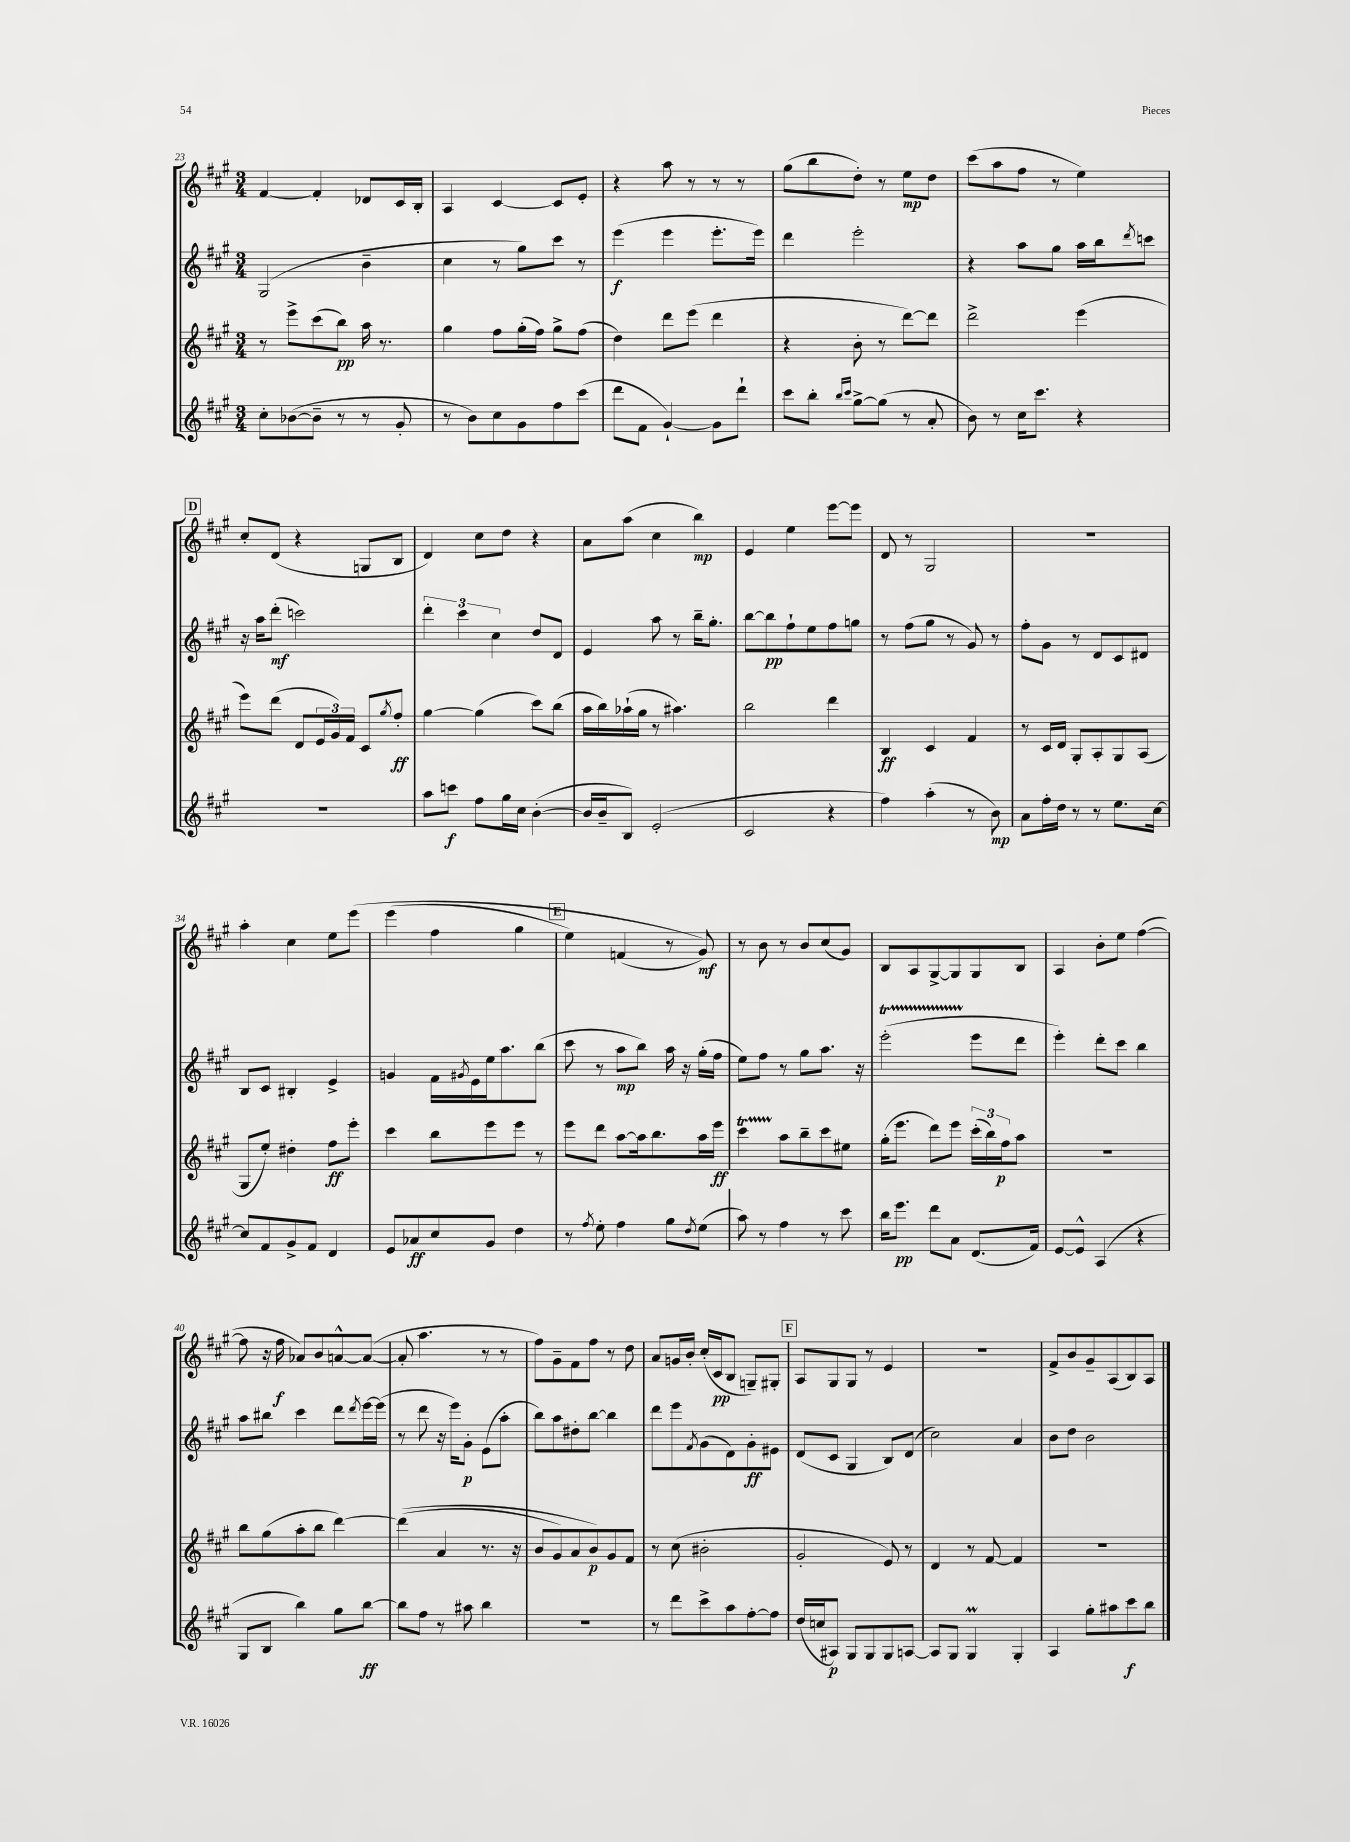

**kern	**kern	**kern	**kern
*staff4	*staff3	*staff2	*staff1
*clefG2	*clefG2	*clefG2	*clefG2
*k[f#c#g#]	*k[f#c#g#]	*k[f#c#g#]	*k[f#c#g#]
*M3/4	*M3/4	*M3/4	*M3/4
8cc#'\L	8r	(2G#/	[4f#/
([8b-\	8eee^\L	.	.
8b-~\]J	(8ccc#\	.	4f#'/]
8r	8bb\J)	.	.
8r	16aa\	4b~\	8d-/L
.	8.r	.	.
8g#'/	.	.	16c#/L
.	.	.	16B'/JJ
=	=	=	=
8r	4gg#\	4cc#\	4A/
8b\L)	.	.	.
8cc#\	8ff#\L	8r	[4c#/
8g#\	(16gg#'\L	8gg#\L)	.
.	16ff#\JJ)	.	.
8ff#\	8gg#^\L	8ccc#\J	8c#/]L
(8ccc#\J	(8ff#\J	8r	8e'/J
=	=	=	=
8ddd\L	4dd\)	(4eee\	4r
8f#\J	.	.	.
[4g#`/)	8ddd\L	4eee\	8aa\
.	(8eee\J	.	8r
8g#\]L	4ddd\	8.eee'\L	8r
8ddd`\J	.	.	8r
.	.	16eee\Jk)	.
=	=	=	=
8ccc#\L	4r	4ddd\	(8gg#\L
8bb'\J	.	.	8bb\
16qqbb/LL	.	.	.
16qqccc#/JJ	.	.	.
[8gg#^\L	8b'\	2eee'\	8dd'\J)
(8gg#\]J	8r	.	8r
8r	[8ddd\L)	.	8ee\L
8a'/	8ddd\]J	.	8dd\J
=	=	=	=
8b\)	2ddd^\	4r	(8ccc#\L
8r	.	.	8aa\
16cc#\LK	.	8aa\L	8ff#\J
8.ccc#\J	.	.	.
.	.	8gg#\J	8r
4r	(4eee\	16aa\LL	4ee\)
.	.	16bb\J	.
.	.	8qddd/	.
.	.	8ccc\J	.
=	=	=	=
2.r	8eee\L)	16r	8cc#'/L
.	.	16aa\LK	.
.	(8ddd\J	(8ddd'\J	(8d/J
.	8d/L	2ccc\)	4r
.	24e/L	.	.
.	24g#/)	.	.
.	24f#/JJ	.	.
.	8c#/L	.	8G/L
.	8qgg#/	.	.
.	8ff#'/J	.	8B/J
=	=	=	=
8aa\L	[4gg#\	6ddd'\	4d/)
8ccc\J	.	.	.
.	.	6ccc#\	.
8ff#\L	(4gg#\]	.	8cc#\L
.	.	6cc#\	.
16gg#\L	.	.	8dd\J
16cc#\JJ	.	.	.
([4b'\	8ccc#\L)	8dd/L	4r
.	(8bb\J	8d/J	.
=	=	=	=
16b/]LL	16aa\LL	4e/	8a\L
16b~/J	16bb\)	.	.
8B/J)	(16aa-`\	.	(8aa\J
.	16gg#\JJ	.	.
(2e'/	8r	8aa\	4cc#\
.	4.aa#\)	8r	.
.	.	16bb~\LK	4bb\)
.	.	8.gg#'\J	.
=	=	=	=
2c#/	2bb\	[8bb\L	4e/
.	.	8bb\]	.
.	.	8ff#`\	4ee\
.	.	8ee\	.
4r	4ddd\	8ff#\	[8eee\L
.	.	8gg\J	8eee\]J
=	=	=	=
4ff#\)	4B/	8r	8d/
.	.	(8ff#\L	8r
(4aa'\	4c#/	8gg#\J	2G#/
.	.	8r	.
8r	4f#/	8g#/)	.
8b\)	.	8r	.
=	=	=	=
8a\L	8r	8ff#'\L	2.r
16ff#'\L	16c#/LL	8g#\J	.
16dd\JJ	16d/JJ	.	.
8r	8G#'/L	8r	.
8r	8A'/	8d/L	.
8.ee\L	8G#/	8c#/	.
.	(8A/J	8d#/J	.
[16cc#\Jk	.	.	.
=	=	=	=
8cc#/]L	8G#/L	8B/L	4aa'\
8f#/	8ee'/J)	8c#/J	.
8g#^/	4dd#'\	4B#'/	4cc#\
8f#/J	.	.	.
4d/	8ff#\L	4e^/	8ee\L
.	8eee'\J	.	&(8eee\J
=	=	=	=
8e/L	4ccc#\	4g/	(4eee\
8a-/	.	.	.
8cc#/	8bb\L	16f#\LL	4ff#\
.	.	8qg#/	.
.	.	16e\	.
8g#/J	8eee\	16ee\J	.
.	.	8.aa\	.
4dd\	8eee\J	.	4gg#\
.	8r	(8bb\J	.
=	=	=	=
8r	8eee\L	8ccc#\	4ee\)
8qff#/	.	.	.
8ee'\	8ddd\J	8r	.
4ff#\	[8aa\L	8aa\L	(4f/
.	16aa\]k	8bb\J)	.
.	8.bb\	.	.
8gg#\L	.	16aa\	8r
.	.	16r	.
8qdd/	.	.	.
(8ee\J	16aa\L	(16gg#'\LL	8g#/)&)
.	16eee\JJ	16ff#\JJ	.
=	=	=	=
8aa\)	4ccc#\	8ee\L)	8r
8r	.	8ff#\J	8b\
4ff#\	8aa\L	8r	8r
.	8bb~\	8gg#\L	8b/L
8r	8ccc#\	8.aa\J	(8cc#/
8ccc#\	8ee#\J	.	8g#/J)
.	.	16r	.
=	=	=	=
16bb\LK	(16gg#'\LK	(2eee'\	8B/L
8.eee\J	8.eee\J	.	.
.	.	.	8A/
8ddd\L	8ddd\L)	.	[8G#^/
8a\J	8eee\J	.	8G#/]
(8.d/L	(24ccc#'\LL	8eee\L	8G#/
.	24bb\)	.	.
.	24ff#\J	.	.
.	8aa\J	8ddd\J	8B/J
16f#/Jk)	.	.	.
=	=	=	=
[8e/L	2.r	4eee'\)	4A/
8e^^/]J	.	.	.
(4A/	.	8ddd'\L	8b'\L
.	.	8ccc#\J	8ee\J
4r	.	4bb\	([4ff#\
=	=	=	=
8G#/L	8bb\L	8aa\L	8ff#\]
8B/J	(8gg#\	8bb#\J	16r
.	.	.	16ff#\
4bb\)	8aa'\	4ccc#\	8a-/L)
.	8bb\J	.	8b/
8gg#\L	[4ddd\)	8ddd\L	[8a^^/
.	.	8qddd/	.
[8bb\J	.	[16eee\L	(8a/_J
.	.	(16eee\]JJ	.
=	=	=	=
8bb\]L	&((4ddd\]	8r	8a'/]
8ff#\J	.	8ddd\	4.aa\
8r	4a/	16r	.
.	.	16eee\LK)	.
8aa#\	.	8g#'\J	.
4bb\	8.r	(8e\L	8r
.	.	8aa'\J	8r
.	16r	.	.
=	=	=	=
2.r	8b/L	8bb\L)	8ff#\L)
.	8g#/)	8aa\	8g#~\
.	8a/	8dd#'\	8f#\
.	8b/&)	[8bb\J	8ff#\J
.	8g#/	4bb\]	8r
.	8f#/J	.	8dd\
=	=	=	=
8r	8r	8ddd\L	8a/L
8ddd\L	(8cc#\	8eee\	16g/L
.	.	.	16b'/JJ
.	.	8qf#/	.
8ccc#^\	2b#'\	(8g#\	(16cc#'/LL
.	.	.	16c#/J
8aa\	.	8d\)	8B/J
[8ff#'\	.	8g#'\	8G~/L)
8ff#\]J	.	8e#\J	8G#'/J
=	=	=	=
(16dd/LL	2g#'/	(8d/L	8A/L
16cc/J	.	.	.
8A#/J)	.	8c#/J	8G#/
8G#/L	.	4G#/	8G#/J
8G#/	.	.	8r
8G#/	8e/)	8B/L)	4e/
[8A/J	8r	(8d/J	.
=	=	=	=
8A/]L	4d/	2cc#\)	2.r
8G#/J	.	.	.
4G#/	8r	.	.
.	[8f#/	.	.
4G#'/	4f#/]	4a/	.
=	=	=	=
4A/	2.r	8b\L	8f#^/L
.	.	8dd\J	8b/
8gg#'\L	.	2b\	8g#~/
8aa#\	.	.	(8A/
8ccc#\	.	.	8B/)
8bb\J	.	.	8A/J
==	==	==	==
*-	*-	*-	*-
